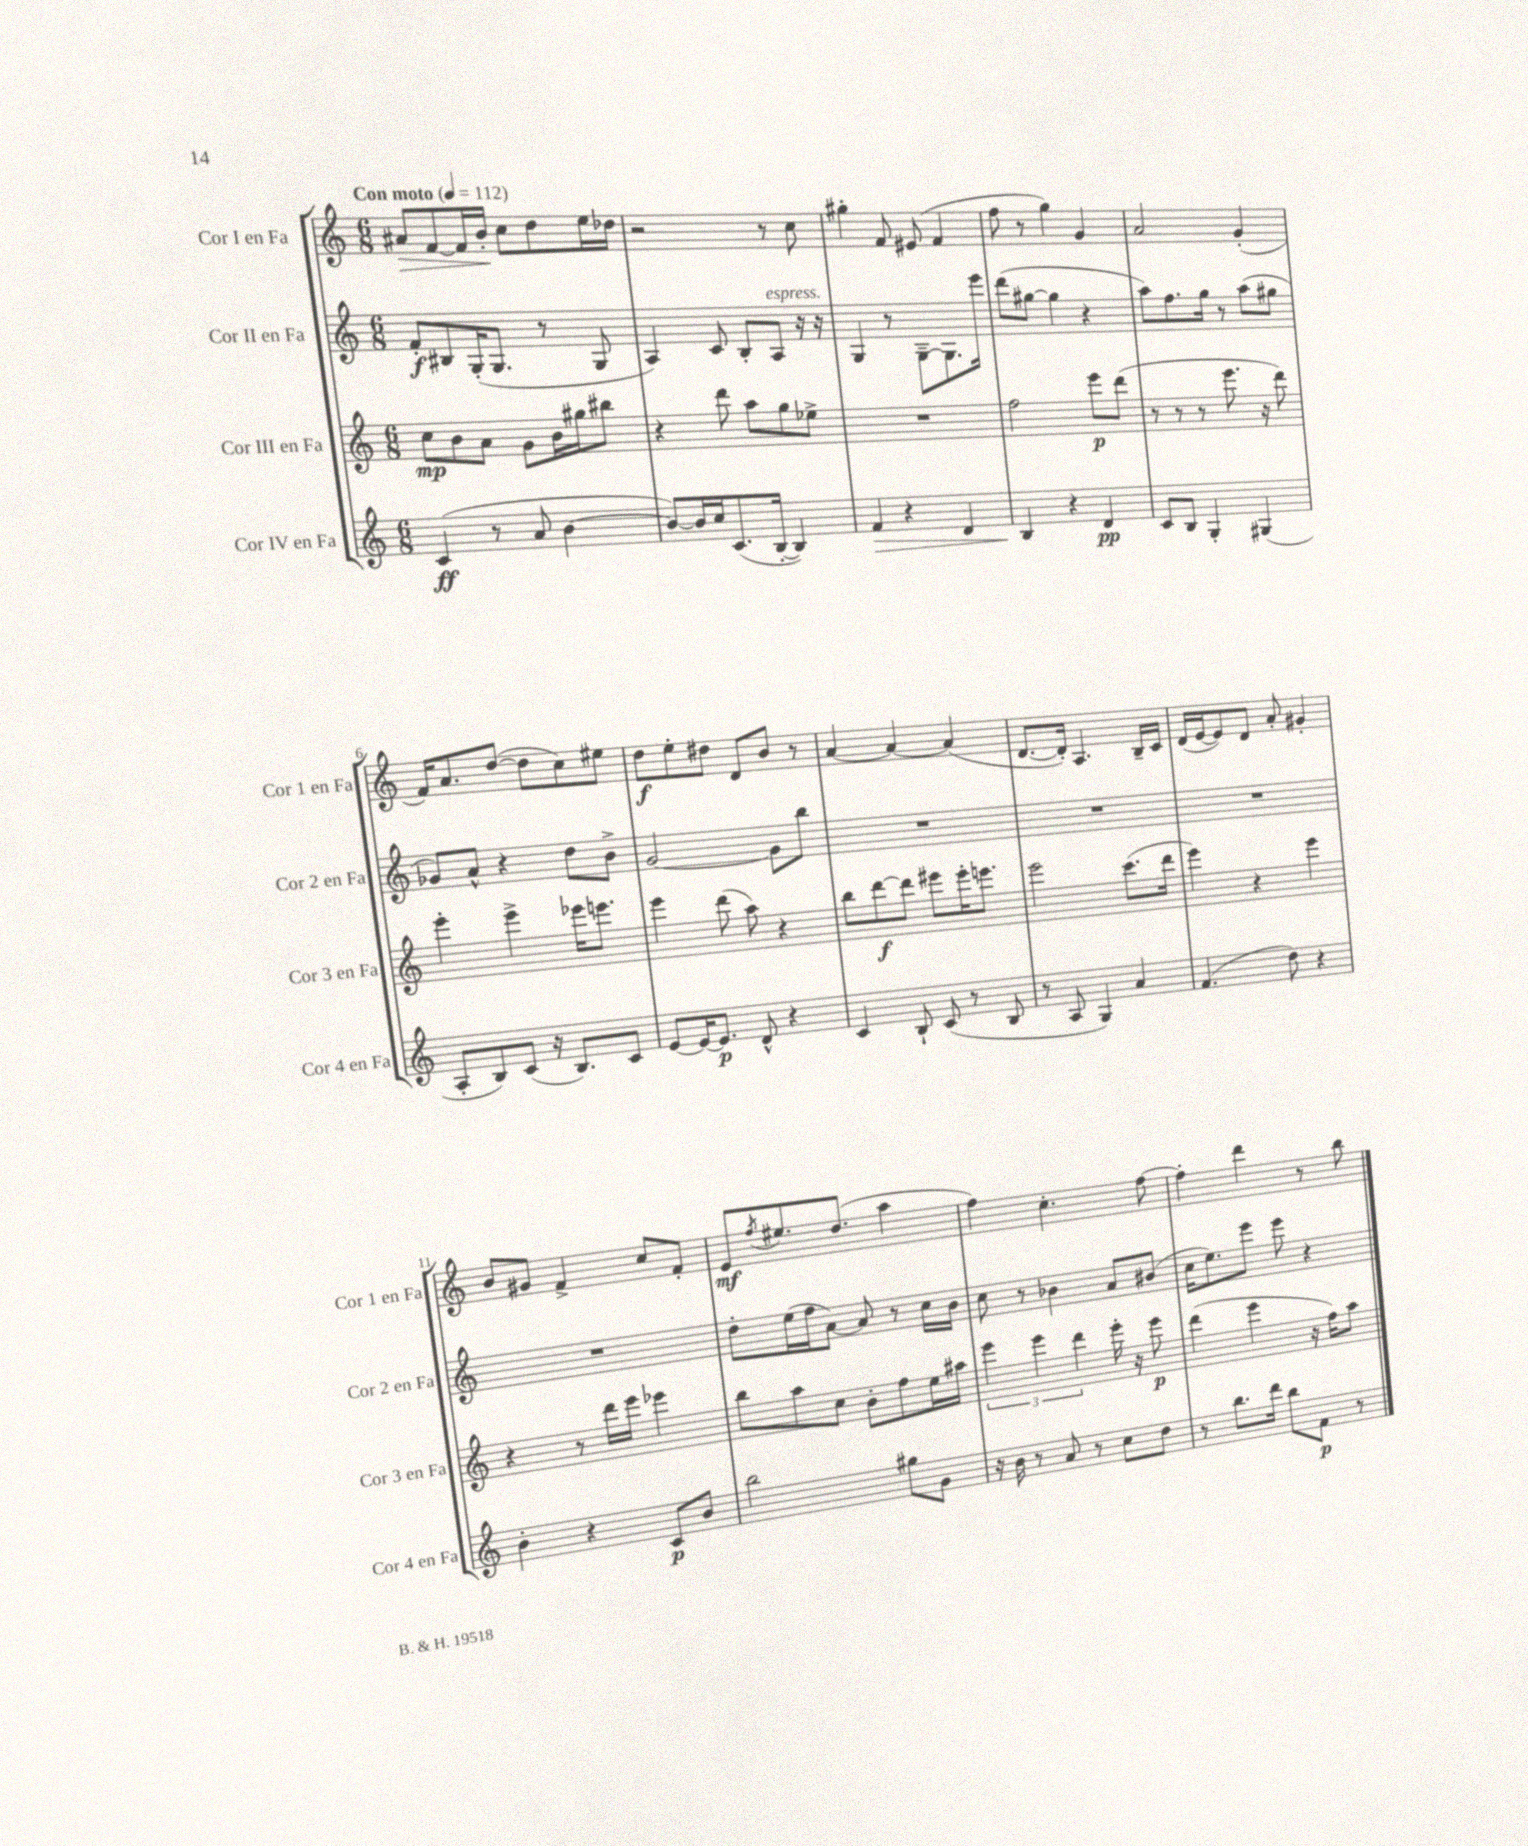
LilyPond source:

<<
\new StaffGroup <<
\new Staff = "s0" \with { instrumentName = "Cor I en Fa" shortInstrumentName = "Cor 1 en Fa" } {
    \clef treble \key c \major \numericTimeSignature \time 6/8 \tempo "Con moto" 4 = 112
    ais'8\> f'8~ f'16 b'16-.\! c''8 d''8 e''16 des''16 |
    r2 r8 c''8 |
    gis''4-. f'8 eis'8( f'4 |
    f''8 r8 g''4) g'4 |
    a'2 g'4-.( |
    f'16) a'8. d''8~( d''8 c''8) eis''8 |
    d''8\f e''8-. dis''8 d'8 b'8 r8 |
    a'4~ a'4~ a'4( |
    d'8.~ d'16-.) a4. b16-- c'16 |
    d'16( e'16~ e'8) d'8 a'8-. gis'4-. |
    b'8 gis'8 f'4-> c''8 f'8-. |
    e'8\mf \acciaccatura { f''8 } eis''8. d''8.( a''4 |
    f''4) c''4.-. f''8~ |
    f''4-. d'''4 r8 b''8 \bar "|." |
}
\new Staff = "s1" \with { instrumentName = "Cor II en Fa" shortInstrumentName = "Cor 2 en Fa" } {
    \clef treble \key c \major \numericTimeSignature \time 6/8
    f'8-.\f bis8 g16-.( g8. r8 g8 |
    a4) c'8 b8-. a8^\markup { \italic "espress." } r16 r16 |
    g4 r8 g8~-- g8. e'''16 |
    d'''8( gis''8~ gis''4 r4 |
    a''8) f''8. g''16 r8 a''8( gis''8 |
    ges'8) a'8-^ r4 d''8 b'8-> |
    g'2~ g'8 b''8 |
    R2. |
    R2. |
    R2. |
    R2. |
    d''8-. e''16( f''16 a'8~) a'8 r8 c''16 b'16 |
    c''8 r8 bes'4 a'8 bis'8( |
    c''16 e''8.) e'''8 e'''8 r4 \bar "|." |
}
\new Staff = "s2" \with { instrumentName = "Cor III en Fa" shortInstrumentName = "Cor 3 en Fa" } {
    \clef treble \key c \major \numericTimeSignature \time 6/8
    c''8\mp b'8 a'8 g'8 b'16 gis''16 bis''8 |
    r4 d'''8 a''8 g''8 ees''8-> |
    R2. |
    f''2 e'''8\p d'''8( |
    r8 r8 r8 e'''8. r16 d'''8) |
    e'''4-. e'''4-> ees'''16 e'''8. |
    e'''4 d'''8( a''8) r4 |
    b''8 d'''8~\f d'''8 eis'''8 eis'''16-. e'''8. |
    e'''2 c'''8.( d'''16 |
    e'''4) r4 e'''4 |
    r4 r8 d'''16 e'''16 ees'''4 |
    b''8 a''8 c''8 b'8-. f''8 e''16 ais''16 |
    \tuplet 3/2 { e'''4 e'''4 d'''4 } e'''16-. r16 e'''8\p |
    d'''4( e'''4 r16 f''16) a''8 \bar "|." |
}
\new Staff = "s3" \with { instrumentName = "Cor IV en Fa" shortInstrumentName = "Cor 4 en Fa" } {
    \clef treble \key c \major \numericTimeSignature \time 6/8
    c'4\ff( r8 a'8 b'4~ |
    b'8~) b'16 c''16 c'8.( b16~-. b4) |
    f'4\> r4 d'4 |
    b4\! r4 d'4\pp |
    c'8 b8 g4-. gis4( |
    a8-. b8) c'8( r16 b8.) c'8 |
    e'8~ e'16~ e'8.\p d'8-^ r4 |
    c'4 b8-! c'8( r8 b8 |
    r8 a8 g4) a'4 |
    f'4.( d''8) r4 |
    b'4-. r4 c'8\p b'8 |
    b''2 gis''8 g'8 |
    r16 b'16 r8 a'8 r8 c''8 d''8 |
    r8 b''8. d'''16 b''8 f'8\p r8 \bar "|." |
}
>>
>>
